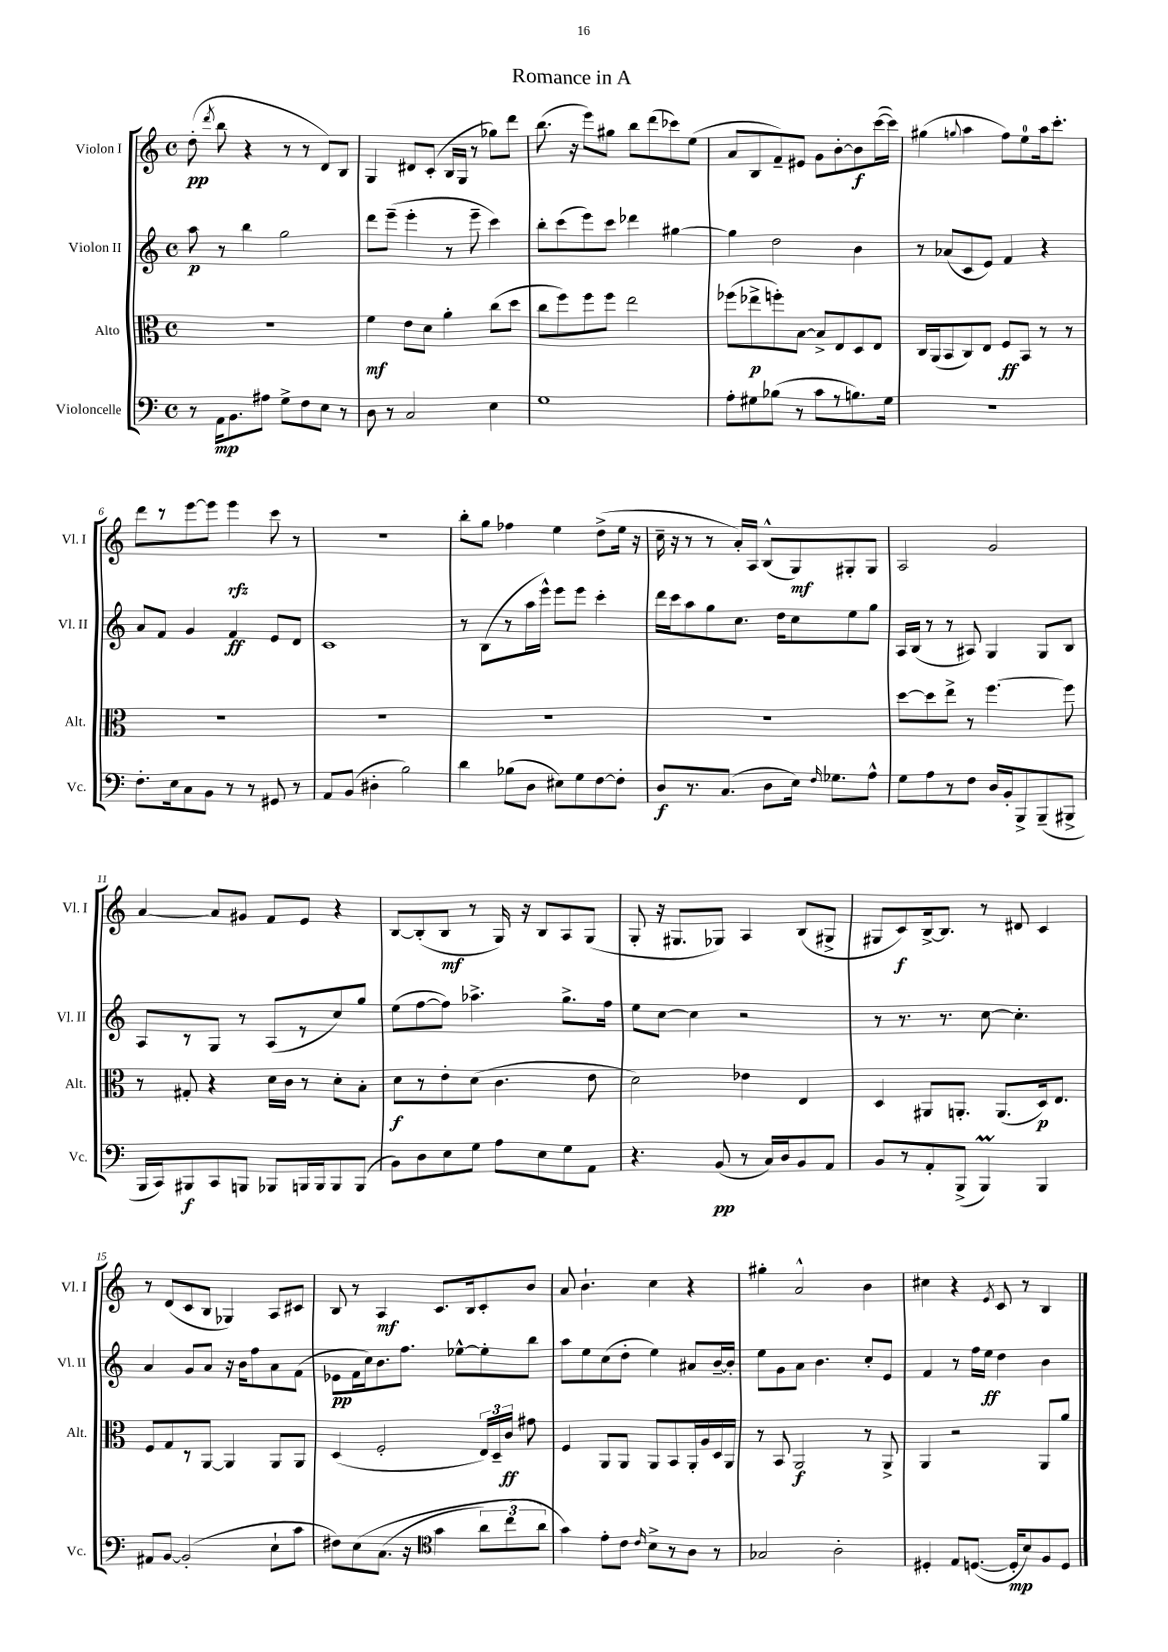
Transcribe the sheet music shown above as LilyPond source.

\header { title = "Romance in A" }
<<
\new StaffGroup <<
\new Staff = "s0" \with { instrumentName = "Violon I" shortInstrumentName = "Vl. I" } {
    \clef treble \key c \major \defaultTimeSignature \time 4/4
    \autoBeamOff d''8-.\pp( \acciaccatura { d'''8 } b''8 r4 r8 r8 d'8[) b8] |
    g4 dis'8[ c'8]-.( b16[ g16] r8 ges''8[) d'''8] |
    b''8.( r16 e'''8[) gis''8] b''8[ d'''8( ces'''8) e''8]( |
    a'8[ b8 f'8--) eis'8] g'8[ b'8~-. b'8\f c'''16~( c'''16]) |
    gis''4( \appoggiatura { g''8 } a''4 f''8[) e''8-0 a''16 c'''8.]-. |
    d'''8[ r8 e'''8~ e'''8] e'''4\rfz c'''8 r8 |
    R1 |
    b''8[-. g''8] fes''4 e''4 d''8[->( e''16] r16 |
    c''16-- r16 r8 r8 a'16[-.) a16] b8[-^( g8\mf) gis8-. gis8] |
    a2 g'2 |
    a'4~ a'8[ gis'8] f'8[ e'8] r4 |
    b8[~ b8-.( b8]\mf r8 g16) r16 b8[ a8 g8]( |
    g8-. r16 gis8.[ ges8]) a4 b8[( gis8]-> |
    gis8[ c'8\f) b16~-> b8.] r8 dis'8 c'4 |
    r8 d'8[( c'8 b8] ges4) a8[ cis'8] |
    b8 r8 a4\mf c'8.[ b16 c'8-. b'8] |
    a'8 b'4.-! c''4 r4 |
    gis''4-. a'2-^ b'4 |
    cis''4 r4 \acciaccatura { e'8 } c'8 r8 b4 \bar "|." |
}
\new Staff = "s1" \with { instrumentName = "Violon II" shortInstrumentName = "Vl. II" } {
    \clef treble \key c \major \defaultTimeSignature \time 4/4
    \autoBeamOff a''8\p r8 b''4 g''2 |
    d'''8[ e'''8]--( e'''4-. r8 e'''8-- c'''4) |
    b''8[-. c'''8( e'''8) c'''8] des'''4 gis''4~ |
    gis''4 d''2 b'4 |
    r8 aes'8[( c'8 e'8]) f'4 r4 |
    a'8[ f'8] g'4 f'4\ff e'8[ d'8] |
    c'1 |
    r8 b8[( r8 a''16 e'''16]-^) e'''8[ e'''8] c'''4-. |
    d'''16[ c'''16 a''8 g''8 c''8.] d''16[ c''8 e''8 g''8] |
    a16[ b16]( r8 r8 ais8) g4 g8[ b8] |
    a8[ r8 g8] r8 a8[( r8 c''8) g''8] |
    e''8[( f''8~ f''8]) aes''4.-> g''8.[-> f''16] |
    e''8[ c''8]~ c''4 r2 |
    r8 r8. r8. c''8~ c''4.-. |
    a'4 g'8[ a'8] r16 b'16[ f''8 a'8 f'8]( |
    ees'8[\pp f'16 c''16) b'8. f''8.] ees''8[~-^ ees''8-. b''8] |
    a''8[ e''8 c''8( d''8]-. e''4) ais'8[ b'16~-- b'16]-. |
    e''8[ g'8 a'8] b'4. c''8[-. e'8] |
    f'4 r8 f''16[ e''16]\ff d''4 b'4 \bar "|." |
}
\new Staff = "s2" \with { instrumentName = "Alto" shortInstrumentName = "Alt." } {
    \clef alto \key c \major \defaultTimeSignature \time 4/4
    \autoBeamOff R1 |
    f'4\mf e'8[ d'8] a'4-. c''8[( d''8] |
    c''8[ f''8) f''8 f''8] e''2 |
    fes''8[( ees''8->\p f''8-.) b8]~ b8[-> e8 d8 e8] |
    c16[ a,16( b,8 c8) e8] f8[\ff b,8] r8 r8 |
    R1 |
    R1 |
    R1 |
    R1 |
    d''8[~ d''8 e''8]-> r8 f''4.~ f''8 |
    r8 gis8-. r4 d'16[ c'16] r8 d'8[-. b8]-. |
    d'8[\f r8 e'8-. d'8]( c'4. e'8 |
    d'2) ees'4 e4 |
    d4 ais,8[ a,8.]-. a,8.[( d16\p) e8.] |
    f8[ g8 r8 a,8]~ a,4 a,8[ a,8] |
    d4( f2-. \tuplet 3/2 { e16[) d16-- c'16]\ff } gis'8 |
    f4 a,8[ a,8] a,8[ b,8 a,16-. a16 d16 a,16] |
    r8 b,8 a,2\f r8 a,8-> |
    a,4 r2 a,8[ a'8] \bar "|." |
}
\new Staff = "s3" \with { instrumentName = "Violoncelle" shortInstrumentName = "Vc." } {
    \clef bass \key c \major \defaultTimeSignature \time 4/4
    \autoBeamOff r8 a,16[\mp b,8. ais8] g8[-> f8 e8] r8 |
    d8 r8 c2 e4 |
    g1 |
    a8[-. gis8 bes8]( r8 c'8[ r8 b8.) gis16] |
    R1 |
    f8.[-. e16 c8 b,8] r8 r8 gis,8 r8 |
    a,8[ b,8]( dis4-. b2) |
    d'4 bes8[( d8] eis8[) g8 f8~ f8]-. |
    d8[\f r8. c8.]( d8[ e16]) \grace { f16 } ges8.[ a8]-^ |
    g8[ a8 r8 f8] d16[ b,16-. b,,8-> b,,8--( bis,,8]-> |
    b,,16[ c,16) bis,,8\f c,8 b,,8] bes,,8[ b,,16 b,,16 b,,8 b,,8]( |
    b,8[) d8 e8 g8] a8[ e8 g8 a,8] |
    r4. b,8\pp( r8 c16[) d16 b,8 a,8] |
    b,8[ r8 a,8-. b,,8]->( b,,4\prall) b,,4 |
    ais,8[ b,8]~ b,2-.( e8[-! c'8] |
    fis8[) e8\( c8.]( r16 \clef tenor g'4 \tuplet 3/2 { a'8[) c''8( a'8]\) } |
    g'4) e'8[-. c'8] \grace { c'16 } b8[-> r8 a8] r8 |
    ges2 a2-. |
    dis4-. e8[ d8.]~( d16[-.\mp b8) f8 d8] \bar "|." |
}
>>
>>
